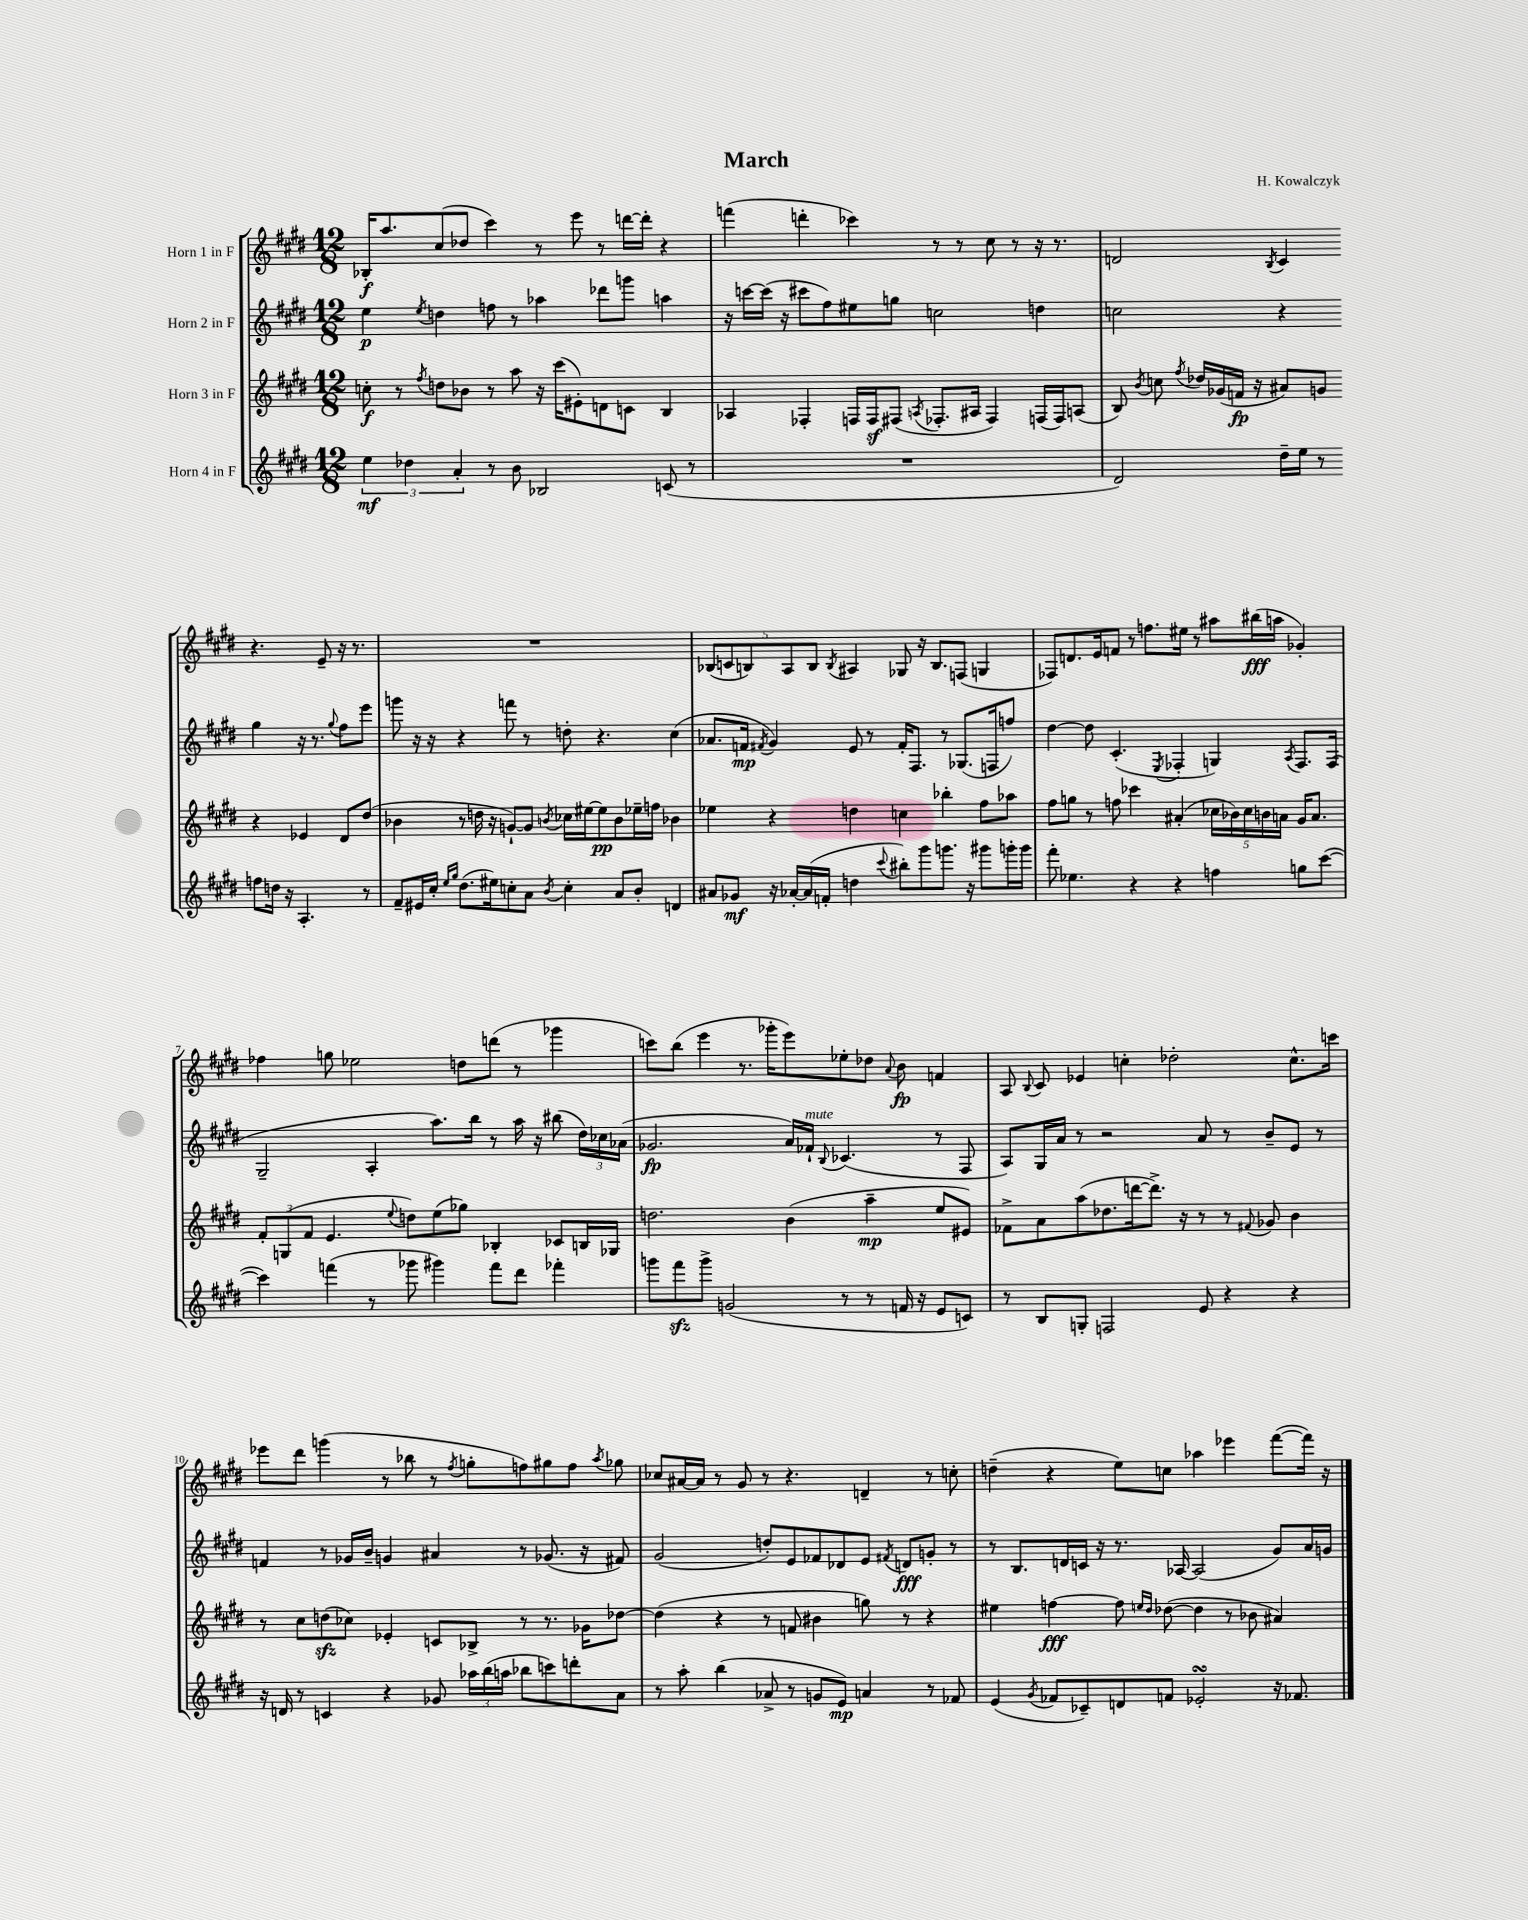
\header { title = "March" composer = "H. Kowalczyk" }
<<
\new StaffGroup <<
\new Staff = "s0" \with { instrumentName = "Horn 1 in F" } {
    \clef treble \key e \major \numericTimeSignature \time 12/8
    \autoBeamOff bes16[-.\f a''8. cis''8( des''8] cis'''4) r8 e'''8 r8 d'''16[~ d'''16]-. r4 |
    f'''4( d'''4-. ces'''4) r8 r8 cis''8 r8 r16 r8. |
    d'2 \acciaccatura { b8 } cis'4 r4. e'8-- r16 r8. |
    R1. |
    \tuplet 5/4 { bes8[( c'8 b8) a8 b8] } \acciaccatura { b8 } ais4 ges8 r16 b8.[ f8]( g4 |
    fes8[) d'8. e'16 f'8] r8 f''8.[ eis''16] r8 ais''8[ bis''16\fff( a''16] ges'4-.) |
    fes''4 g''8 ees''2 d''8[ d'''8]( r8 ges'''4 |
    c'''8[) b''8]( e'''4 r8. ges'''16[-. e'''8) ees''8-. des''8] \appoggiatura { a'8 } b'8\fp f'4 |
    a8 \appoggiatura { b8 } cis'8 ees'4 c''4-. des''2-. c''8.[-^ c'''16] |
    ees'''8[ dis'''8] g'''4( r8 bes''8 r8 \acciaccatura { fis''8 } g''8[-. f''8) gis''8 f''8] \acciaccatura { a''8 } ges''8 |
    ces''8[ ais'16~ ais'16] r8 gis'8 r8 r4. d'4-- r8 c''8-. |
    d''4--( r4 e''8[) c''8] aes''4 ees'''4 fis'''8[~( fis'''16]) r16 \bar "|." |
}
\new Staff = "s1" \with { instrumentName = "Horn 2 in F" } {
    \clef treble \key e \major \numericTimeSignature \time 12/8
    \autoBeamOff e''4\p \acciaccatura { e''8 } d''4 f''8 r8 aes''4 des'''8[ g'''8] a''4 |
    r16 c'''16[~ c'''16]( r16 cis'''8[ fis''8) eis''8 g''8] c''2 d''4 |
    c''2 r4 gis''4 r16 r8. \appoggiatura { gis''8 } fis''8[ e'''8] |
    g'''8 r16 r16 r4 f'''8 r8 d''8-. r4. cis''4( |
    aes'8.[ f'16]\mp \acciaccatura { fis'8 } gis'4) e'8 r8 fis'16[-. fis8.] r8 ges8.[( f16 f''8]) |
    dis''4~ dis''8 cis'4.-.( \acciaccatura { e8 } fes4-. g4) \acciaccatura { a8 } fes8.[ fes16]( |
    gis2-- a4-. a''8.[) b''16] r8 a''16 r16 bis''8( \tuplet 3/2 { dis''16[) ces''16 aes'16]( } |
    ges'2.\fp a'16[) fes'16]-!^\markup { \italic "mute" } \appoggiatura { b8 } ces'4.( r8 fis8 |
    a8[) gis16 a'16] r8 r2 a'8 r8 b'8[-- e'8] r8 |
    f'4 r8 ges'16[ b'16]-- g'4 ais'4 r8 ges'8.( r16 fis'8) |
    gis'2( d''8[-.) e'8 fes'8 des'8 e'8] \acciaccatura { fis'8 } d'8[\fff g'8]-. r8 |
    r8 b8.[ d'16 c'16] r16 r8. aes16~ aes2( gis'8[) a'16 g'16] \bar "|." |
}
\new Staff = "s2" \with { instrumentName = "Horn 3 in F" } {
    \clef treble \key e \major \numericTimeSignature \time 12/8
    \autoBeamOff c''8-.\f r8 \acciaccatura { fis''8 } d''8[ bes'8] r8 a''8 r16 cis'''16[( eis'8-.) d'8 c'8] b4 |
    aes4 fes4-. f16[ f16\sf fis8]( \acciaccatura { a8 } fes8.[-. ais16] fes4) f16[( f16) a8]( |
    b8) \acciaccatura { b'8 } c''8 \acciaccatura { fis''8 } des''16[ ges'16( f'16]\fp r16 ais'8[) g'8] r4 ees'4 dis'8[ des''8]( |
    bes'4 r8 d''16 r16 g'8[~-!) g'8] \acciaccatura { b'8 } ces''16[ eis''16~ eis''8\pp b'8 ees''16-- f''16] bes'4 |
    ees''4 r4 d''4 c''4 bes''4-. fis''8[ aes''8] |
    fis''8[ g''8] r8 f''8 ces'''4 ais'4-.( \tuplet 5/4 { ces''16[ bes'16) ces''16 b'16 a'16] } gis'16[ a'8.] |
    \tuplet 3/2 { fis'8[-. g8( fis'8] } e'4. \appoggiatura { e''8 } d''8[) e''8( ges''8]) bes4-. ces'8[ b16 ges16] |
    d''2. b'4( a''4--\mp e''8[ eis'8]) |
    fes'8[-> a'8 a''8( des''8. d'''16~ d'''8.]->) r16 r8 r8 \appoggiatura { fis'8 } ges'8 b'4 |
    r8 cis''8[ d''8\sfz( ces''8]) ees'4-. c'8[ bes8]-> r8 r8. ges'16[ des''8]~ |
    des''4( r4 r8 f'8 bis'4 g''8) r8 r4 |
    eis''4 f''4~\fff f''8 \grace { e''16[ dis''16] } des''8~( des''4 r8 bes'8 ais'4) \bar "|." |
}
\new Staff = "s3" \with { instrumentName = "Horn 4 in F" } {
    \clef treble \key e \major \numericTimeSignature \time 12/8
    \autoBeamOff \tuplet 3/2 { e''4\mf des''4 a'4-. } r8 b'8 bes2 c'8( r8 |
    R1. |
    dis'2) dis''16[-- e''16] r8 f''8[ d''16] r16 a4.-. r8 |
    fis'8[-- eis'16 cis''16]-. \grace { e''16[ gis''16] } dis''8.[( eis''16) c''8-. a'8] \acciaccatura { b'8 } c''4-. a'8[ b'8]-. d'4 |
    ais'8[ ges'8]\mf r16 aes'16[~-. aes'16( f'16]-. d''4 \appoggiatura { cis'''8 } bis''8[-.) gis'''8 g'''8.] r16 gis'''8[ g'''16-. g'''16] |
    fis'''8-. ees''4. r4 r4 f''4 g''8[ cis'''8]~( |
    cis'''4) f'''4( r8 ges'''8 gis'''4) f'''8[ dis'''8] fes'''4-. |
    g'''8[ fis'''8\sfz g'''8]-> g'2( r8 r8 f'16 r16 e'8[ c'8]) |
    r8 b8[ g8]-. f2 e'8 r4 r4 |
    r16 d'16 r8 c'4 r4 ges'8 \tuplet 3/2 { aes''16[ b''16( a''16] } bes''8[ c'''8) d'''8-. a'8] |
    r8 a''8-. b''4( aes'8-> r8 g'8[ e'8]\mp) a'4 r8 fes'8 |
    e'4( \acciaccatura { gis'8 } fes'8[ ces'8--) d'8 f'8] ees'2-.\turn r16 fes'8. \bar "|." |
}
>>
>>
